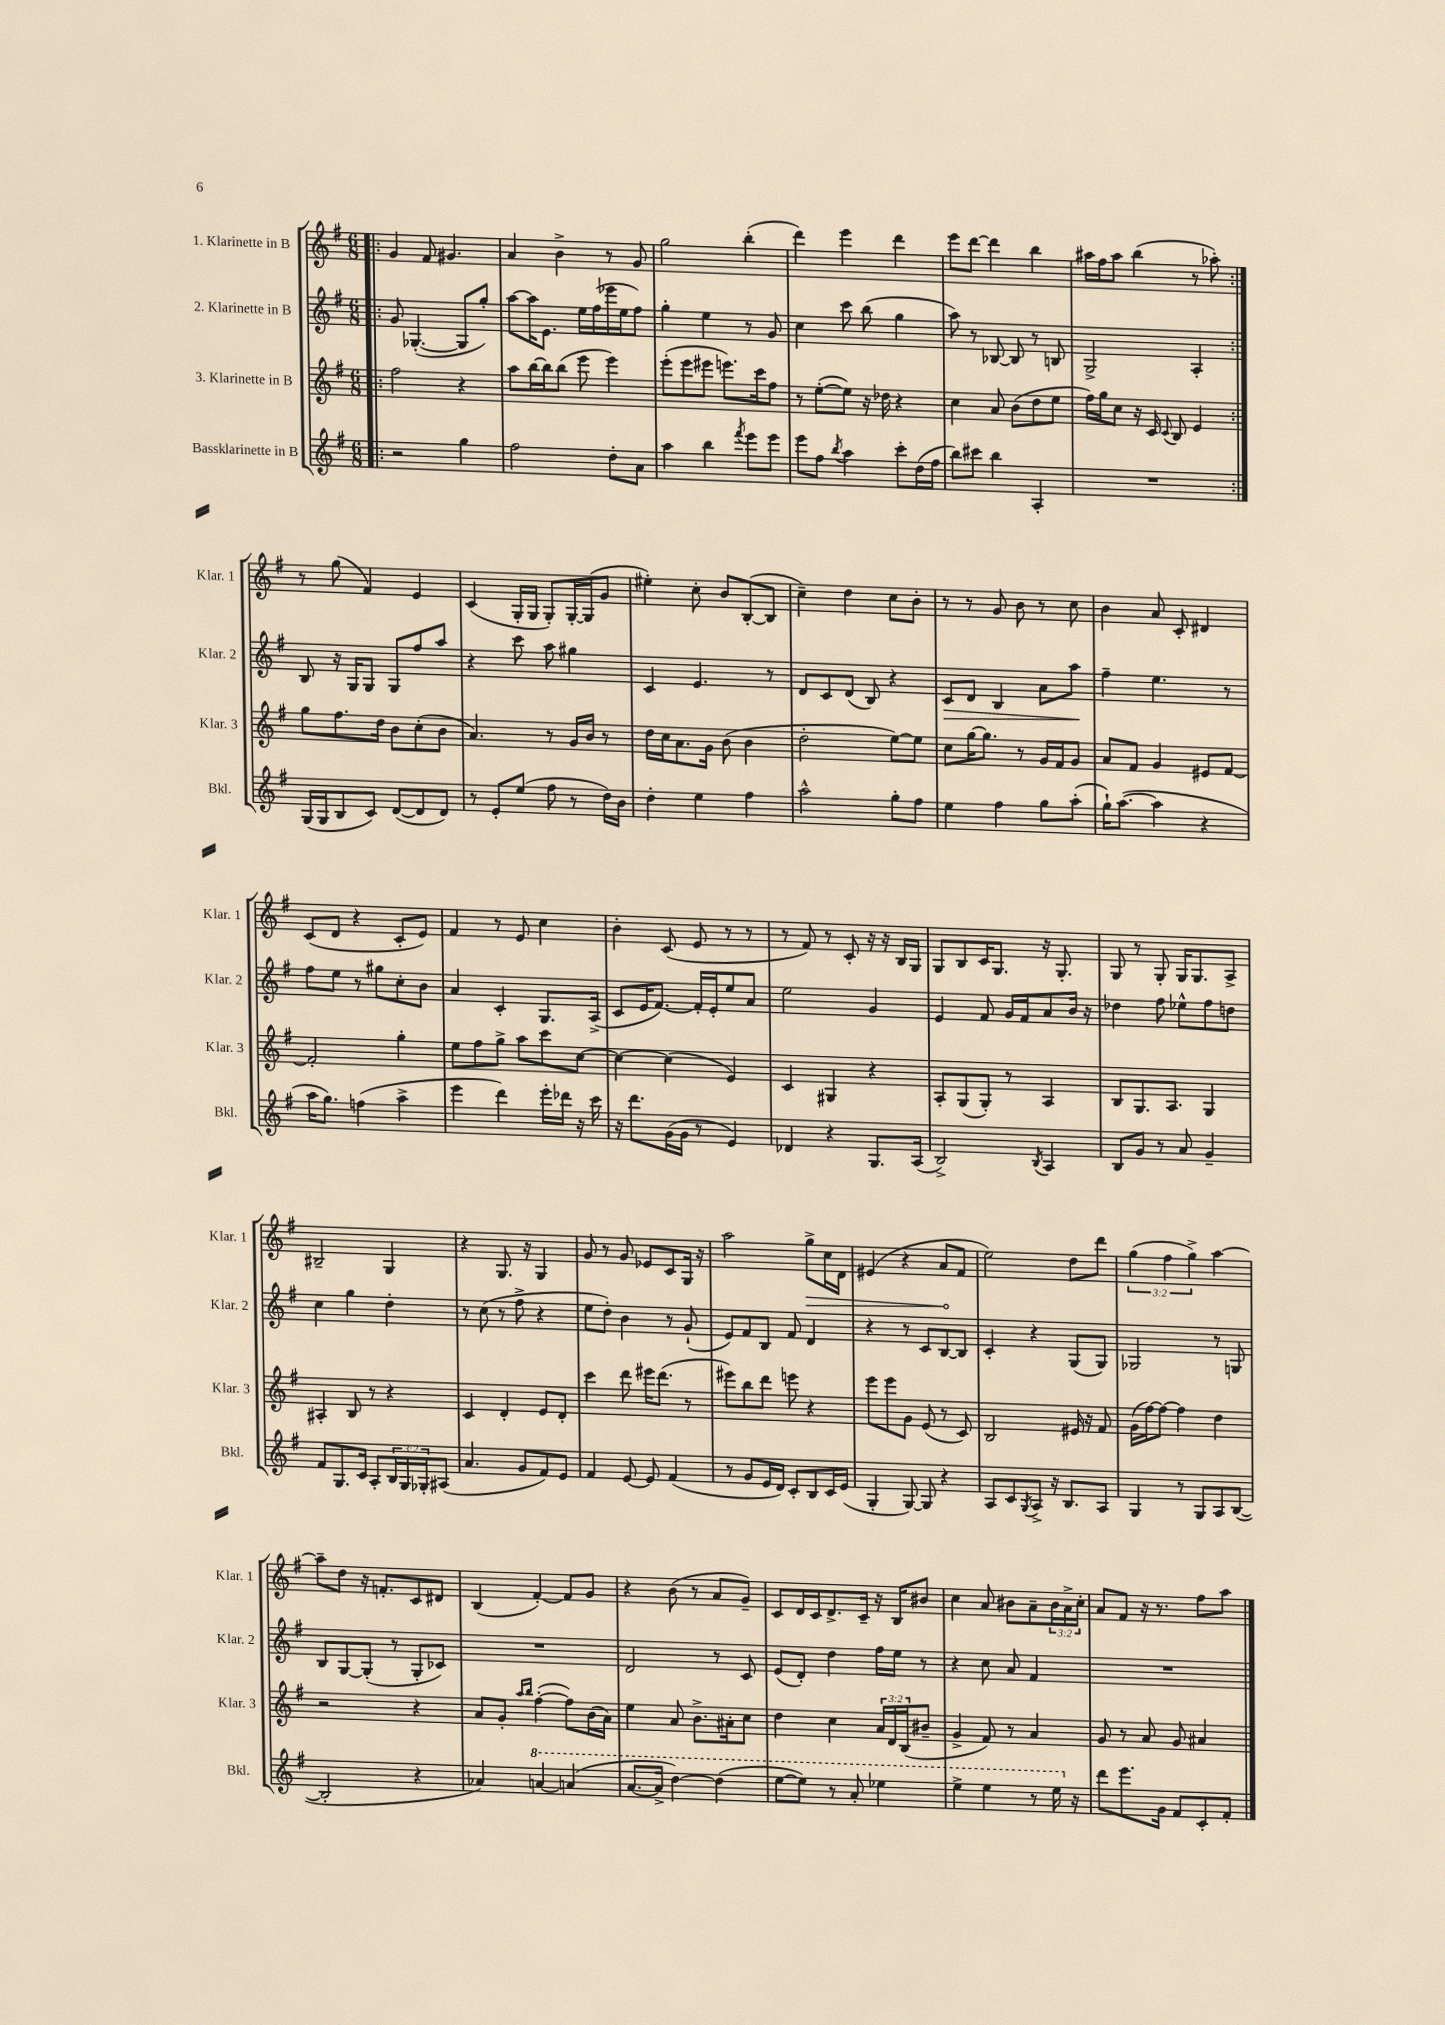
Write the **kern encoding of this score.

**kern	**kern	**kern	**dynam	**kern	**dynam
*part4	*part3	*part2	*part2	*part1	*part1
*staff4	*staff3	*staff2	*staff2	*staff1	*staff1
*I"Bassklarinette in B	*I"3. Klarinette in B	*I"2. Klarinette in B	*	*I"1. Klarinette in B	*
*I'Bkl.	*I'Klar. 3	*I'Klar. 2	*	*I'Klar. 1	*
*clefG2	*clefG2	*clefG2	*	*clefG2	*
*k[f#]	*k[f#]	*k[f#]	*	*k[f#]	*
*M6/8	*M6/8	*M6/8	*	*M6/8	*
=1!|:	=1!|:	=1!|:	=1!|:	=1!|:	=1!|:
2r	2ff#\	8g/	.	4g/	.
.	.	([4.G-X'/	.	.	.
.	.	.	.	8f#/	.
.	.	.	.	4.g#X/	.
4gg\	4r	8G-/L]	.	.	.
.	.	8gg'/J)	.	.	.
=2	=2	=2	=2	=2	=2
2ff#\	8aa\L	[8aa\L	.	4a/	.
.	[16bb\L	16aa\K]	.	.	.
.	16bb\J]	8.e\J	.	.	.
.	(8bb\J	.	.	4b^\	.
.	8eee\	16ee\LL	.	.	.
.	.	(16ff#\	.	.	.
8dd'\L	4eee\)	16eee-X\	.	8r	.
.	.	16ee\J	.	.	.
8a\J	.	8ff#\J)	.	8g/	.
=3	=3	=3	=3	=3	=3
4aa\	(8eee'\L	4gg'\	.	2gg\	.
.	8eee\	.	.	.	.
4bb\	8eee#X\J	4ee\	.	.	.
.	8.eeen\L)	.	.	.	.
8qfff#/	.	.	.	.	.
8eee\L	.	8r	.	(4bb'\	.
.	16ccc\k	.	.	.	.
8eee\J	8ff#\J	8g/	.	.	.
=4	=4	=4	=4	=4	=4
8eee\L	8r	4cc\	.	4ddd\)	.
8ff#\J	([8ee'\L	.	.	.	.
8qbb/	.	.	.	.	.
4aa\	8ee\J])	8ccc\	.	4eee\	.
.	16r	(8bb\	.	.	.
.	16dd-X\	.	.	.	.
8ccc'\L	4r	4gg\	.	4ddd\	.
(16dd\L	.	.	.	.	.
16ff#\JJ	.	.	.	.	.
=5	=5	=5	=5	=5	=5
8bb\L)	4cc\	8aa\)	.	8eee\L	.
8ccc#X\J	.	8r	.	[8ddd\J	.
4bb\	8a/	[8B-X/	.	4ddd\]	.
.	(8b\L	8B-/]	.	.	.
4A'/	8dd\	8r	.	4bb\	.
.	8ee\J	8Bn/	.	.	.
=6	=6	=6	=6	=6	=6
2.r	16ff#\LL)	2G^/	.	16aa#X\LL	.
.	16gg\J	.	.	16ff#\J	.
.	8cc\J	.	.	8aa#\J	.
.	16r	.	.	(4bb\	.
.	16c/	.	.	.	.
.	8qqc/	.	.	.	.
.	8B/	.	.	.	.
.	4e/	4A'/	.	8r	.
.	.	.	.	8aa-X'\)	.
!!LO:LB:g=z
=7:|!	=7:|!	=7:|!	=7:|!	=7:|!	=7:|!
(16G/LL	8gg\L	8B/	.	8r	.
16G/J	.	.	.	.	.
8B/	8.ff#\	16r	.	(8gg\	.
.	.	16G/KL	.	.	.
8c/J)	.	8G/J	.	4f#/)	.
.	16dd\Jk	.	.	.	.
([8d/L	8b\L	8G/L	.	.	.
8d/]	(8cc'\	8ff#/	.	4e/	.
8d/J)	8b\J	8aa/J	.	.	.
=8	=8	=8	=8	=8	=8
8r	4.a/)	4r	.	(4c/	.
8e'/L	.	.	.	.	.
(8ee/J	.	8ccc\	.	16G'/LL	.
.	.	.	.	16G/JJ	.
8ff#\	8r	8aa\	.	8G'/L)	.
8r	16g/LL	4gg#X\	.	[16G'/L	.
.	16b/JJ	.	.	(16G/J]	.
16dd\LL)	8r	.	.	8g/J	.
16b\JJ	.	.	.	.	.
=9	=9	=9	=9	=9	=9
4dd'\	16dd\LL	4c/	.	4ee#X'\)	.
.	16cc\J	.	.	.	.
.	8.a\	.	.	.	.
4ee\	.	4.e/	.	8cc'\	.
.	16g\Jk	.	.	.	.
.	(8b\	.	.	8b/L	.
4ff#\	4b\	.	.	([8B'/	.
.	.	8r	.	8B/J]	.
=10	=10	=10	=10	=10	=10
2aa^^\	2dd'\	8d/L	.	4cc~\)	.
.	.	8c/	.	.	.
.	.	(8d/J	.	4dd\	.
.	.	8B/)	.	.	.
8gg'\L	[8ee\L)	4r	.	8cc\L	.
8ff#\J	8ee\J]	.	.	8b'\J	.
=11	=11	=11	=11	=11	=11
!	!	!	!LO:HP:b	!	!
4ee\	8cc\L	8c/L	>	8r	.
.	[16gg\K	8d/J	.	8r	.
.	8.gg\J]	.	.	.	.
4ff#\	.	4B/	.	8g/	.
.	8r	.	.	8b\	.
8gg\L	16g/LL	8a\L	.	8r	.
.	16f#/J	.	.	.	.
(8aa'\J	8g/J	8aa\J	.	8cc\	.
.	.	.	]	.	.
=12	=12	=12	=12	=12	=12
16gg`\KL)	8a/L	4ff#~\	.	4b\	.
([8.aa\J	.	.	.	.	.
.	8f#/J	.	.	.	.
4aa\]	4g/	4.ee\	.	8a/	.
.	.	.	.	8c'/	.
4r	8e#X/L	.	.	4d#X/	.
.	[8f#/J	8r	.	.	.
!!LO:LB:g=z
=13	=13	=13	=13	=13	=13
16aa\KL	2f#'/]	8ff#\L	.	(8c/L	.
8.gg\J)	.	.	.	.	.
.	.	8ee\J	.	8d/J	.
(4ffn\	.	8r	.	4r	.
.	.	8gg#X\L	.	.	.
4aa^\	4gg'\	8cc'\	.	8c'/L	.
.	.	8b\J	.	8e/J)	.
=14	=14	=14	=14	=14	=14
4eee\	8ee\L	4a/	.	4f#/	.
.	8ff#\	.	.	.	.
4ddd\)	8gg^\J	4c'/	.	8r	.
.	8aa\L	.	.	8e/	.
16eee'\LL	8ccc\	8.G/L	.	4cc\	.
16ddd-X\JJ	.	.	.	.	.
16r	[8cc\J	.	.	.	.
16ccc\	.	(16A^/Jk	.	.	.
=15	=15	=15	=15	=15	=15
16r	4cc\_	8c/L	.	4b'\	.
8.ddd\L	.	.	.	.	.
.	.	16e/K	.	.	.
.	.	[8.f#/J)	.	.	.
(16g\L	(4cc\]	.	.	(8c/	.
16g\JJ	.	.	.	.	.
8r	.	16f#'/LL]	.	8e/	.
.	.	16e'/J	.	.	.
4e/)	4e/)	8ee/	.	8r	.
.	.	8a/J	.	8r	.
=16	=16	=16	=16	=16	=16
4d-X/	4c/	2ee\	.	8r	.
.	.	.	.	8f#/)	.
4r	4G#X/	.	.	8r	.
.	.	.	.	8c'/	.
8.G/L	4r	4g/	.	16r	.
.	.	.	.	16r	.
.	.	.	.	16B/LL	.
(16A/Jk	.	.	.	16G/JJ	.
=17	=17	=17	=17	=17	=17
2B^/)	8A'/L	4e/	.	8G/L	.
.	(8G/	.	.	8B/	.
.	8G'/J)	8f#/	.	16c/K	.
.	.	.	.	8.G/J	.
.	8r	16g/LL	.	.	.
.	.	16f#/J	.	.	.
8qB/	.	.	.	.	.
4A/	4A/	8a/	.	16r	.
.	.	.	.	8.G'/	.
.	.	16b/Jk	.	.	.
.	.	16r	.	.	.
=18	=18	=18	=18	=18	=18
8B/L	8B/L	4dd-X\	.	8G/	.
8g/J	8.G/	.	.	8r	.
8r	.	8ff#\	.	8G'/	.
.	8.A/J	.	.	.	.
8a/	.	8ee-X^^\L	.	16G/KL	.
.	.	.	.	8.G/	.
4g~/	4G/	8ff#\	.	.	.
.	.	8ddn\J	.	8A^/J	.
!!LO:LB:g=z
=19	=19	=19	=19	=19	=19
8f#/L	4A#X'/	4cc\	.	2B#X~/	.
8.G/	.	.	.	.	.
.	8B/	4gg\	.	.	.
16c/Jk	.	.	.	.	.
8A'/L	8r	.	.	.	.
24B/L	4r	4dd'\	.	4G/	.
24G/	.	.	.	.	.
24G-X'/J	.	.	.	.	.
(8A#X/J	.	.	.	.	.
=20	=20	=20	=20	=20	=20
4.a/	4c/	8r	.	4r	.
.	.	(8cc\	.	.	.
.	4d'/	8r	.	8.G/	.
8g/L	.	8ff#^\	.	.	.
.	.	.	.	16r	.
8f#/)	8e/L	4r	.	4G/	.
8e/J	8d'/J	.	.	.	.
=21	=21	=21	=21	=21	=21
4f#/	4ccc\	8ee\L	.	8g/	.
.	.	8dd'\J)	.	8r	.
[8e/	8ddd\	4b\	.	8g/	.
8e/]	16eee#X\KL	.	.	8e-X/L	.
.	(8.ddd\J	.	.	.	.
(4f#/	.	8r	.	8c/	.
.	8r	(8g`/	.	16G/Jk	.
.	.	.	.	16r	.
=22	=22	=22	=22	=22	=22
8r	8eee#X\L)	8e/L)	.	2aa\	.
8g/L	8bb\	8f#/	.	.	.
16e/L	8ddd\J	8B/J	.	.	.
16d/JJ)	.	.	.	.	.
8c'/L	8eeen\	8f#/	.	.	.
!	!	!	!	!	!LO:HP:b
8B/	4r	4d/	.	8gg^\L	>
16c/L	.	.	.	16cc\L	.
(16e/JJ	.	.	.	16d\JJ	.
=23	=23	=23	=23	=23	=23
4G'/	8eee\L	4r	.	(4e#X/	.
.	8eee\	.	.	.	.
[8G/)	8g\J	8r	.	4r	.
8G/]	(8e/	8c/L	.	.	.
4r	8r	[8B/	.	8a/L	.
.	8c/)	8B/J]	.	8f#/J	]
=24	=24	=24	=24	=24	=24
8A/L	2B/	4c'/	.	2ee\)	.
8c/	.	.	.	.	.
8qG/	.	.	.	.	.
8A^/J	.	4r	.	.	.
16r	.	.	.	.	.
8.B/L	.	.	.	.	.
.	16e#X/	(8G/L	.	8dd\L	.
.	16r	.	.	.	.
8A/J	8f#/	8G/J)	.	8ddd\J	.
=25	=25	=25	=25	=25	=25
4G/	(16g\LL	2G-X/	.	(6gg\	.
.	[16ff#\J)	.	.	.	.
.	8ff#\J_	.	.	.	.
.	.	.	.	6ff#\	.
8r	4ff#\]	.	.	.	.
.	.	.	.	6gg^\)	.
8G/L	.	.	.	.	.
8A/	4dd\	8r	.	[4aa\	.
([8B/J	.	8Gn/	.	.	.
!!LO:LB:g=z
=26	=26	=26	=26	=26	=26
2B'/]	2r	8B/L	.	8aa~\L]	.
.	.	[8G/	.	8dd\J	.
.	.	(8G'/J]	.	16r	.
.	.	.	.	8.fn'/L	.
.	.	8r	.	.	.
4r	4r	8G'/L	.	8c/	.
.	.	8c-X/J)	.	8d#X/J	.
=27	=27	=27	=27	=27	=27
4a-X/)	8a/L	2.r	.	(4B/	.
.	8g'/J	.	.	.	.
.	16qqaa/LL	.	.	.	.
.	16qqbb/JJ	.	.	.	.
*8va	*	*	*	*	*
[4aan/	([4ff#'\	.	.	[4f#'/)	.
(4aan/]	8ff#\L])	.	.	8f#/L]	.
.	(16b\L	.	.	8g/J	.
.	16a\JJ)	.	.	.	.
=28	=28	=28	=28	=28	=28
[8.aa/L	4ee\	2d/	.	4r	.
16aa^/Jk]	.	.	.	.	.
[4ddd\)	8a/	.	.	(8b\	.
.	8.b^\L	.	.	8r	.
(4ddd\]	.	8r	.	8a/L	.
.	16a#X'\k	.	.	.	.
.	8cc\J	8c/	.	8g~/J)	.
=29	=29	=29	=29	=29	=29
[8eee\L	4dd\	(8e/L	.	8c/L	.
8eee\J])	.	8d'/J)	.	16d/L	.
.	.	.	.	16c/J	.
8r	4cc\	4dd\	.	8.d^/	.
8aa'/	.	.	.	.	.
.	.	.	.	16c~/Jk	.
4eee-X\	24a/LL	16ff#\LL	.	16r	.
.	24d/	.	.	.	.
.	.	16ee\JJ	.	16B/KL	.
.	(24B/J	.	.	.	.
.	8b#X~/J	8r	.	8b#X/J	.
=30	=30	=30	=30	=30	=30
4eee^\	4g^/	4r	.	4cc\	.
4eee\	8f#/)	8cc\	.	8a/	.
.	8r	8a/	.	8b#X\L	.
8r	4a/	4f#/	.	8a~\	.
16eee\	.	.	.	24b#\L	.
.	.	.	.	24a^\	.
*X8va	*	*	*	*	*
16r	.	.	.	.	.
.	.	.	.	24cc'\JJ	.
=31	=31	=31	=31	=31	=31
8ddd\L	8g/	2.r	.	8a/L	.
8.eee\	8r	.	.	8f#/J	.
.	8a/	.	.	16r	.
16g\Jk	.	.	.	8.r	.
8f#/L	8g/	.	.	.	.
8c'/	4a#X/	.	.	8ff#\L	.
8f#'/J	.	.	.	8aa\J	.
==	==	==	==	==	==
*-	*-	*-	*-	*-	*-
